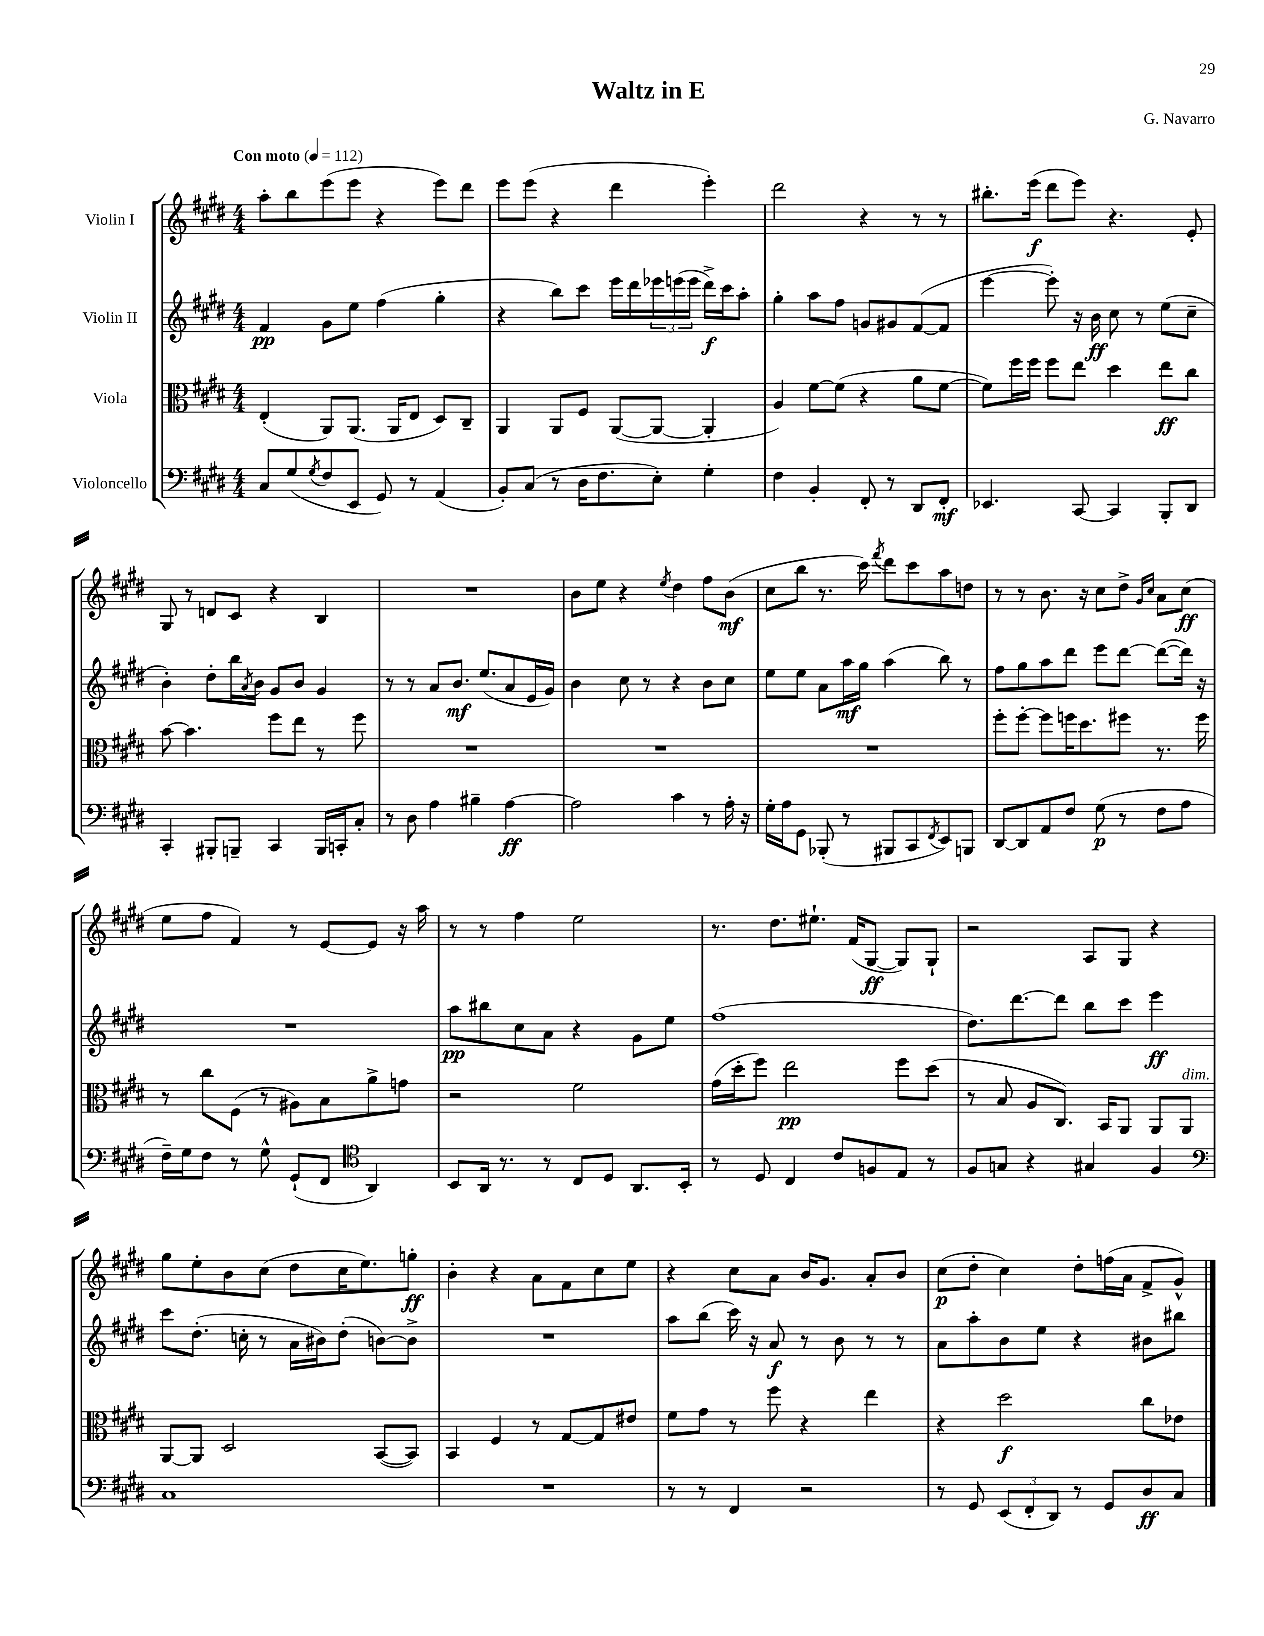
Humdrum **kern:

**kern	**kern	**kern	**kern
*staff4	*staff3	*staff2	*staff1
*clefF4	*clefC3	*clefG2	*clefG2
*k[f#c#g#d#]	*k[f#c#g#d#]	*k[f#c#g#d#]	*k[f#c#g#d#]
*M4/4	*M4/4	*M4/4	*M4/4
*MM112	*MM112	*MM112	*MM112
8C#/L	(4E'/	4f#/	8aa'\L
(8G#/	.	.	8bb\
8qG#/	.	.	.
8F#/	8AA/L)	8g#\L	(8eee\
8EE/J	(8.AA/J	8ee\J	8eee\J
8GG#/)	.	(4ff#\	4r
.	16AA/LK	.	.
8r	8E/J	.	.
(4AA/	8D#/L)	4gg#'\	8eee\L)
.	8C#~/J	.	8ddd#\J
=	=	=	=
8BB'/L)	4AA/	4r	8eee\L
(8C#/J	.	.	(8eee\J
8r	8AA/L	8bb\L)	4r
16D#\LK	8F#/J	8ccc#\J	.
8.F#\	.	.	.
.	([8AA/L	16eee\LL	4ddd#\
.	.	16ddd#\	.
8E'\J)	8AA/_J	24eee-\	.
.	.	(24eee\	.
.	.	24eee\JJ	.
4G#'\	4AA'/]	16ddd#^\LL)	4eee'\)
.	.	16ccc#\J	.
.	.	8aa'\J	.
=	=	=	=
4F#\	4A/)	4gg#'\	2ddd#\
4BB'/	[8f#\L	8aa\L	.
.	(8f#\]J	8ff#\J	.
8FF#'/	4r	8g/L	4r
8r	.	8g#/	.
8DD#/L	8a\L	([8f#/	8r
8FF#'/J	[8f#\J	8f#/]J	8r
=	=	=	=
4.EE-/	8f#\]L)	[4eee\	8.bb#'\L
.	16ff#\L	.	.
.	16ff#\JJ	.	(16eee\Jk
.	8ff#\L	8eee'\])	8ddd#\L
[8CC#/	8ee\J	16r	8eee\J)
.	.	16b\	.
4CC#/]	4dd#\	8cc#\	4.r
.	.	8r	.
8BBB'/L	8ee\L	(8ee\L	.
8DD#/J	8cc#\J	8cc#~\J	8e'/
=	=	=	=
4CC#'/	[8b\	4b'\)	8G#/
.	4.b\]	.	8r
8BBB#'/L	.	8dd#'\L	8d/L
8BBB~/J	.	16bb\L	8c#/J
.	.	8qa/	.
.	.	16b\JJ	.
4CC#/	8ff#\L	8g#/L	4r
.	8ee\J	8b/J	.
16BBB/LL	8r	4g#/	4B/
16CC'/J	.	.	.
8C#'/J	8ff#\	.	.
=	=	=	=
8r	1r	8r	1r
8D#\	.	8r	.
4A\	.	8a/L	.
.	.	8.b/J	.
4B#~\	.	.	.
.	.	(8.ee/L	.
[4A\	.	8a/	.
.	.	16e/L	.
.	.	16g#/JJ)	.
=	=	=	=
2A\]	1r	4b\	8b\L
.	.	.	8ee\J
.	.	8cc#\	4r
.	.	8r	.
.	.	.	8qee/
4c#\	.	4r	4dd#\
8r	.	8b\L	8ff#\L
16A'\	.	8cc#\J	(8b\J
16r	.	.	.
=	=	=	=
16G#'\LL	1r	8ee\L	8cc#\L
16A\J	.	.	.
8GG#\J	.	8ee\J	8bb\J
(8BBB-'/	.	8a\L	8.r
8r	.	16aa\L	.
.	.	16gg#\JJ	16ccc#\)
.	.	.	8qfff#/
8BBB#/L	.	(4aa\	8ddd#\L
8CC#/	.	.	8ccc#\
8qFF#/	.	.	.
8EE/)	.	8bb\)	8aa\
8BBB/J	.	8r	8dd\J
=	=	=	=
[8DD#/L	8ff#'\L	8ff#\L	8r
8DD#/]	[8ff#'\J	8gg#\	8r
8AA/	8ff#\]L	8aa\	8.b\
8F#/J	16ff\K	8ddd#\J	.
.	8.dd#\	.	16r
(8G#\	.	8eee\L	8cc#\L
8r	8ff#\J	[8ddd#\J	8dd#^\J
.	.	.	16qqg#/LL
.	.	.	16qqcc#/JJ
8F#\L	8.r	(8ddd#\_L	8a\L
8A\J	.	16ddd#\]Jk)	(8cc#\J
.	16ff#\	16r	.
=	=	=	=
16F#~\LL)	8r	1r	8ee\L
16G#\J	.	.	.
8F#\J	8cc#\L	.	8ff#\J
8r	(8F#\J	.	4f#/)
8G#^^\	8r	.	.
(8GG#`/L	8A#\L)	.	8r
8FF#/J	8B\	.	[8e/L
*clefC4	*	*	*
4AA/)	8a^\	.	8e/]J
.	8g\J	.	16r
.	.	.	16aa\
=	=	=	=
8BB/L	2r	8aa\L	8r
16AA/Jk	.	8bb#\	8r
8.r	.	.	.
.	.	8cc#\	4ff#\
8r	.	8a\J	.
8C#/L	2f#\	4r	2ee\
8D#/J	.	.	.
8.AA/L	.	8g#\L	.
.	.	8ee\J	.
16BB'/Jk	.	.	.
=	=	=	=
8r	(16g#\LL	(1ff#	8.r
.	16dd#'\J	.	.
8D#/	8ff#\J)	.	.
.	.	.	8.dd#\L
4C#/	2ee\	.	.
.	.	.	8.ee#`\J
8c#/L	.	.	.
.	.	.	(16f#/LK
8F/	.	.	[8G#/J
8E/J	8ff#\L	.	8G#/]L)
8r	(8dd#\J	.	8G#`/J
=	=	=	=
8F#/L	8r	8.dd#\L)	2r
8G/J	8B/	.	.
.	.	[8.ddd#\	.
4r	8A/L	.	.
.	8.C#/J)	8ddd#\]J	.
4G#/	.	8bb\L	8A/L
.	16BB/LK	.	.
.	8AA/J	8ccc#\J	8G#/J
4F#/	8AA/L	4eee\	4r
.	8AA/J	.	.
=	=	=	=
*clefF4	*	*	*
1C#	[8AA/L	8ccc#\L	8gg#\L
.	8AA/]J	(8.dd#'\J	8ee'\
.	2D#/	.	8b\
.	.	16cc'\	.
.	.	8r	(8cc#\J
.	.	16a\LL	8dd#\L
.	.	16b#\J)	.
.	.	(8dd#'\J	16cc#\K
.	.	.	8.ee\)
.	([8BB/L	[8b\L)	.
.	8BB/]J)	8b^\]J	8gg'\J
=	=	=	=
1r	4BB/	1r	4b'\
.	4F#/	.	4r
.	8r	.	8a\L
.	[8G#/L	.	8f#\
.	8G#/]	.	8cc#\
.	8e#/J	.	8ee\J
=	=	=	=
8r	8f#\L	8aa\L	4r
8r	8g#\J	(8bb\J	.
4FF#/	8r	16ccc#\)	8cc#\L
.	.	16r	.
.	8ff#\	8a/	8a\J
2r	4r	8r	16b/LK
.	.	.	8.g#/J
.	.	8b\	.
.	4ee\	8r	8a'/L
.	.	8r	8b/J
=	=	=	=
8r	4r	8a\L	(8cc#\L
8GG#/	.	8aa'\	8dd#'\J
(12EE/L	2dd#\	8b\	4cc#\)
12FF#'/	.	.	.
.	.	8ee\J	.
12DD#/J)	.	.	.
8r	.	4r	8dd#'\L
8GG#/L	.	.	(16ff\L
.	.	.	16a\JJ
8D#/	8cc#\L	8b#\L	8f#^/L
8C#/J	8e-\J	8bb#\J	8g#^^/J)
==	==	==	==
*-	*-	*-	*-
